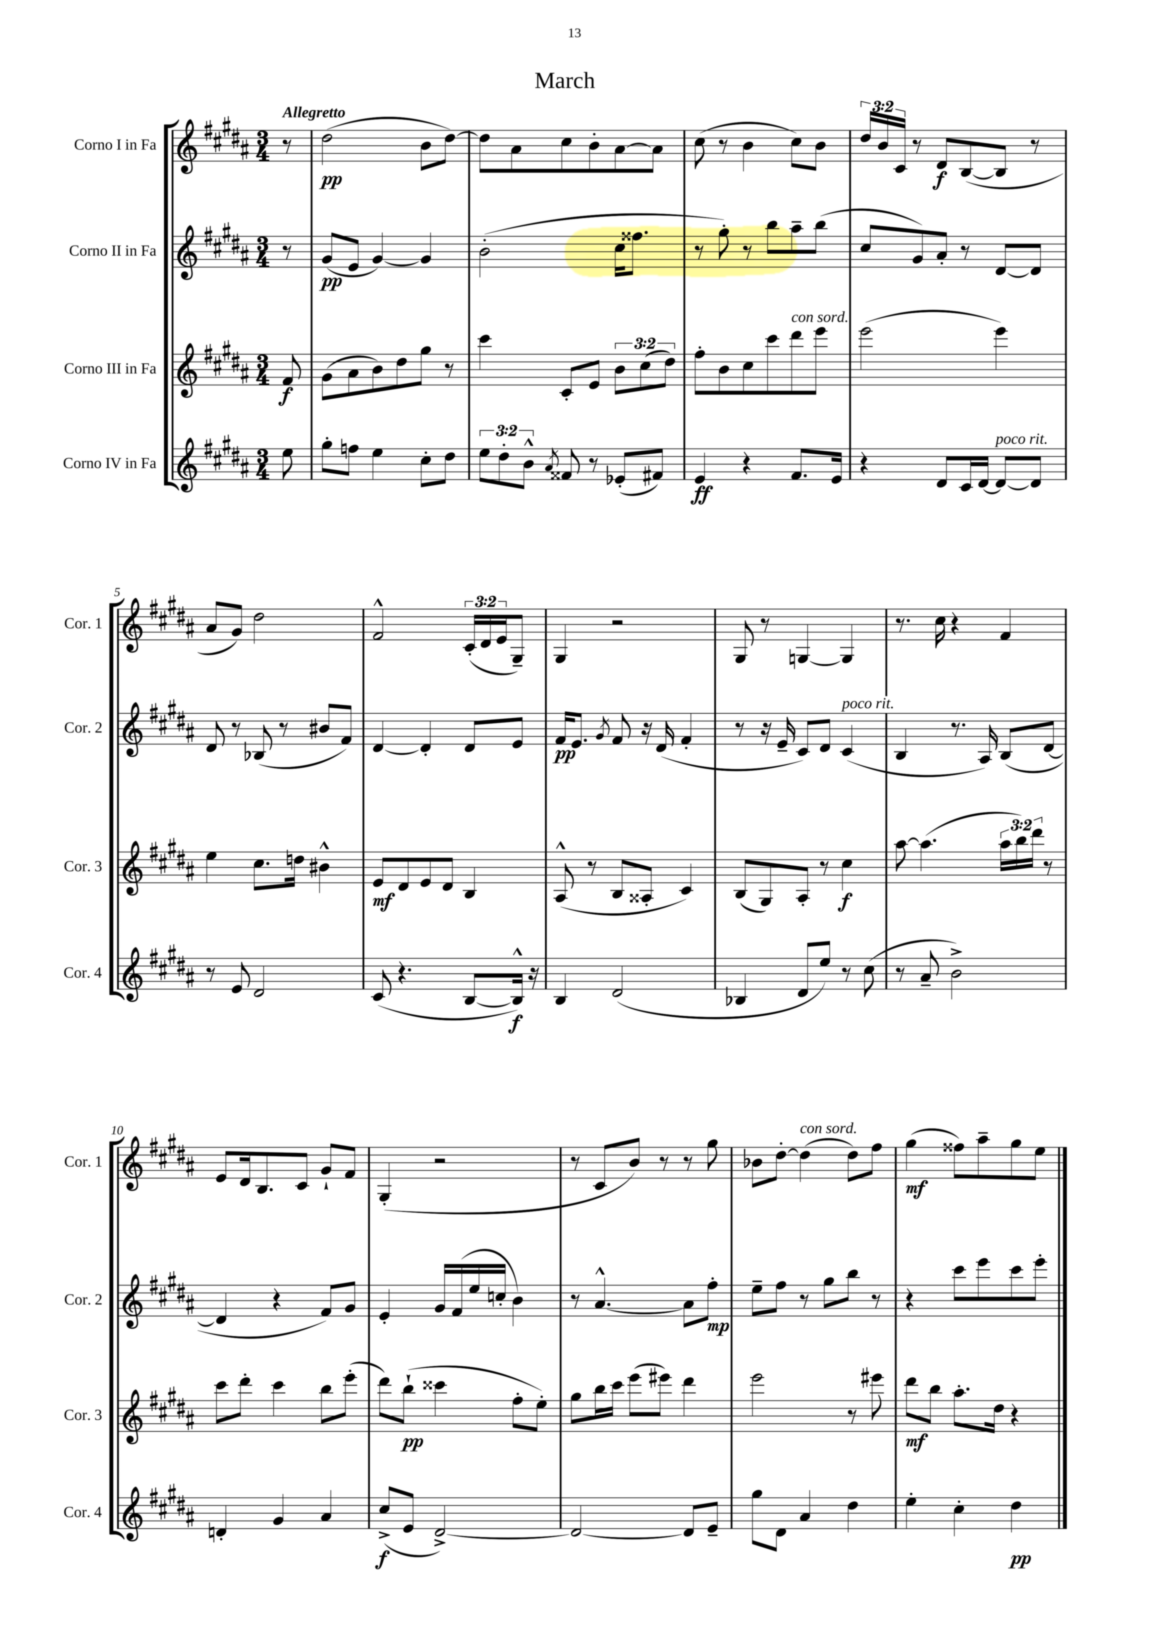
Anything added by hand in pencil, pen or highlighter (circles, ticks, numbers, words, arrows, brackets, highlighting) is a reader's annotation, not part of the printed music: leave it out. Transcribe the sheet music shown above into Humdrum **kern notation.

**kern	**kern	**kern	**kern
*staff4	*staff3	*staff2	*staff1
*clefG2	*clefG2	*clefG2	*clefG2
*k[f#c#g#d#a#]	*k[f#c#g#d#a#]	*k[f#c#g#d#a#]	*k[f#c#g#d#a#]
*M3/4	*M3/4	*M3/4	*M3/4
8ee	8f#	8r	8r
=	=	=	=
8gg#'	(8g#	(8g#	(2dd#
8ff	8a#	8e	.
4ee	8b)	[4g#)	.
.	8dd#	.	.
8cc#'	8gg#	4g#]	8b
8dd#	8r	.	[8dd#)
=	=	=	=
12ee	4ccc#	(2b'	8dd#]
12dd#'	.	.	.
.	.	.	8a#
12b^^	.	.	.
8qa#	.	.	.
8f##	8c#'	.	8cc#
8r	8e	.	8b'
(8e-'	12b	16cc#	[8a#
.	.	8.ff##	.
.	(12cc#	.	.
8f#)	.	.	8a#]
.	12dd#)	.	.
=	=	=	=
4e	8ff#'	8r	(8cc#
.	8b	8gg#')	8r
4r	8cc#	8r	4b
.	8ccc#	8bb	.
8.f#	8ddd#	8aa#~	8cc#)
.	8eee	(8bb	8b
16e	.	.	.
=	=	=	=
4r	(2eee	8cc#	24dd#
.	.	.	24b
.	.	.	24c#
.	.	8g#)	8r
8d#	.	8a#'	8d#
16c#	.	8r	([8B
[16d#	.	.	.
8d#_	4eee)	[8d#	8B]
8d#]	.	8d#]	8r
=	=	=	=
8r	4ee	8d#	8a#
8e	.	8r	8g#)
2d#	8.cc#	(8B-	2dd#
.	.	8r	.
.	16dd	.	.
.	4b#^^	8b#	.
.	.	8f#)	.
=	=	=	=
(8c#	8e	[4d#	2f#^^
4.r	8d#	.	.
.	8e	4d#']	.
.	8d#	.	.
[8B	4B	8d#	(24c#'
.	.	.	24d#
.	.	.	24e
16B^^])	.	8e	8G#~)
16r	.	.	.
=	=	=	=
4B	(8A#^^	16f#	4G#
.	.	8.e	.
.	8r	.	.
.	.	8qg#	.
(2d#	8B	8f#	2r
.	8A##'	16r	.
.	.	(16d#	.
.	4c#)	4f#'	.
=	=	=	=
4B-	(8B	8r	8G#
.	8G#)	16r	8r
.	.	16e~	.
8d#	8A#'	8c#)	[4G
8ee)	8r	8d#	.
8r	4cc#	(4c#	4G]
(8cc#	.	.	.
=	=	=	=
8r	[8aa#	4B	8.r
8a#~	(4.aa#]	.	.
.	.	.	16cc#
2b^)	.	8.r	4r
.	.	16A#)	.
.	24aa#	(8B	4f#
.	24bb)	.	.
.	24ddd#	.	.
.	8r	[8d#	.
=	=	=	=
4d'	8ccc#	4d#]	8e
.	8ddd#'	.	16d#
.	.	.	8.B
4g#	4ccc#	4r	.
.	.	.	8c#
4a#	8bb	8f#)	8g#`
.	(8eee'	8g#	8f#
=	=	=	=
(8cc#^	8ddd#)	4e'	(4G#'
8e	(8bb`	.	.
[2d#^)	4ccc##	16g#	2r
.	.	(16f#	.
.	.	16ee	.
.	.	16cc'	.
.	8ff#'	4b)	.
.	8ee')	.	.
=	=	=	=
2d#_	8gg#	8r	8r
.	16bb	[4.a#^^	8c#
.	16ccc#	.	.
.	(8eee	.	8b)
.	8eee#)	.	8r
8d#]	4ddd#	8a#]	8r
8e~	.	8ff#'	8gg#
=	=	=	=
8gg#	2eee	8ee~	8b-
8d#	.	8ff#	[8dd#'
4a#	.	8r	(4dd#]
.	.	8gg#	.
4dd#	8r	8bb	8dd#)
.	8eee#	8r	8ff#
=	=	=	=
4ee'	8ddd#	4r	(4gg#
.	8bb	.	.
4cc#'	8.aa#'	8ccc#	8ff##)
.	.	8eee	8aa#~
.	16dd#	.	.
4dd#	4r	8ccc#	8gg#
.	.	8eee'	8ee
==	==	==	==
*-	*-	*-	*-
